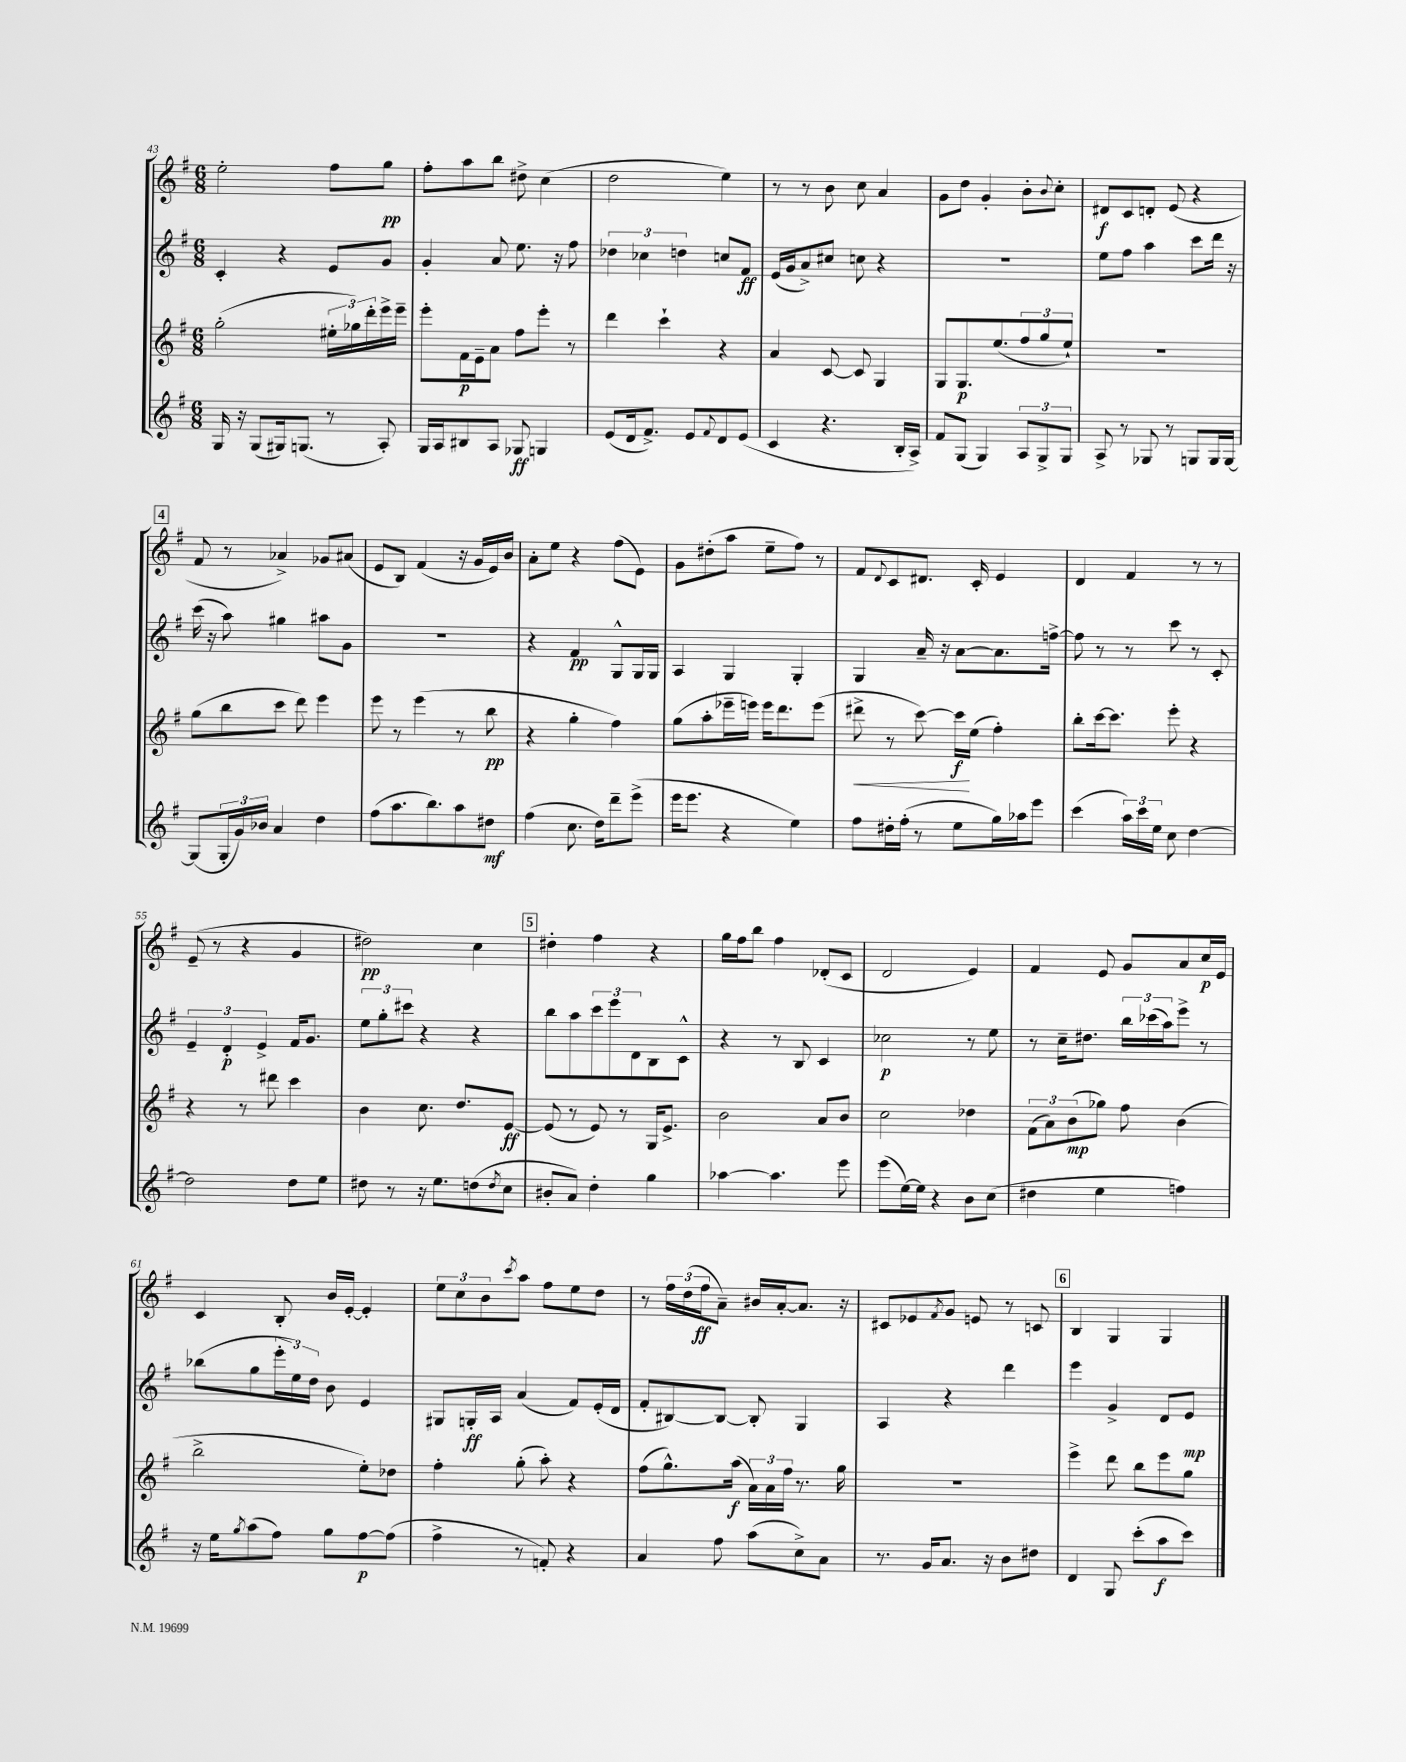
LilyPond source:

<<
\new StaffGroup <<
\new Staff = "s0" {
    \clef treble \key g \major \numericTimeSignature \time 6/8
    e''2-. fis''8 g''8\pp |
    fis''8-. a''8 b''8 dis''8-> c''4( |
    d''2 e''4) |
    r8 r8 b'8 c''8 a'4 |
    g'8 d''8 g'4-. b'8-. \appoggiatura { b'8 } c''8-. |
    dis'8\f c'8 d'8-. e'8( r4 |
    \mark \markup { \box "4" } fis'8 r8 aes'4->) ges'8 ais'8( |
    e'8 b8) fis'4( r16 g'16 e'16) b'16 |
    a'8-. e''8 r4 fis''8( e'8) |
    g'8 dis''8-.( a''8 e''8-- fis''8) r8 |
    fis'8 \appoggiatura { d'8 } c'8 dis'8. c'16-. e'4 |
    d'4 fis'4 r8 r8 |
    e'8--( r8 r4 g'4 |
    dis''2\pp) c''4 |
    \mark \markup { \box "5" } dis''4-. fis''4 r4 |
    g''16 fis''16 b''8 fis''4 des'8-.( c'8 |
    d'2 e'4) |
    fis'4 e'8 g'8 a'8 c''16\p e'16 |
    c'4 b8-. b'16 e'16~-. e'4-. |
    \tuplet 3/2 { e''8 c''8 b'8 } \acciaccatura { c'''8 } a''8 fis''8 e''8 d''8 |
    r8 \tuplet 3/2 { fis''16 d''16( fis''16\ff } a'8--) bis'16 a'16~-. a'8. r16 |
    cis'8 ees'8 \acciaccatura { fis'8 } g'8 e'8 r8 c'8 |
    \mark \markup { \box "6" } b4 g4 g4 \bar "|." |
}
\new Staff = "s1" {
    \clef treble \key g \major \numericTimeSignature \time 6/8
    c'4-. r4 e'8 g'8 |
    g'4-. a'8 e''8. r16 fis''8 |
    \tuplet 3/2 { des''4 ces''4 d''4 } c''8 fis'8\ff |
    e'16( g'16 a'8->) cis''8 c''8 r4 |
    R2. |
    e''8 fis''8 a''4 c'''8 d'''16 r16 |
    \mark \markup { \box "4" } c'''16( r16 a''8) gis''4 ais''8 g'8 |
    R2. |
    r4 fis'4\pp g8-^ g16 g16 |
    a4 g4 g4-. |
    g4 a'16-- r16 a'8~ a'8. f''16~-> |
    f''8 r8 r8 c'''8 r8 c'8-. |
    \tuplet 3/2 { e'4-- d'4-.\p e'4-> } fis'16 g'8. |
    \tuplet 3/2 { e''8 g''8-. cis'''8 } r4 r4 |
    \mark \markup { \box "5" } b''8 a''8 \tuplet 3/2 { c'''8 e'''8 d'8 } b8 c'8-^ |
    r4 r8 b8 c'4 |
    ces''2\p r8 e''8 |
    r8 c''16-- dis''8. \tuplet 3/2 { b''16 ces'''16( a''16) } e'''8-> r8 |
    bes''8( g''8 \tuplet 3/2 { e'''16-. e''16) d''16 } b'8 e'4 |
    gis8 g16-.\ff a16 a'4( fis'8) e'16-.( d'16 |
    fis'8-. bis8~) bis8~ bis8-. g4 |
    a4 r4 d'''4 |
    \mark \markup { \box "6" } e'''4 g'4-> d'8 e'8\mp \bar "|." |
}
\new Staff = "s2" {
    \clef treble \key g \major \numericTimeSignature \time 6/8
    g''2-.( \tuplet 3/2 { eis''16-. ges''16) d'''16-. } e'''16-> e'''16-- |
    e'''8-. fis'16\p e'16-- a'8 fis''8 e'''8-. r8 |
    d'''4 c'''4-! r4 |
    a'4 c'8~ c'8 g4 |
    g8 g8.\p e''8.( \tuplet 3/2 { fis''8 g''8 e''8-!) } |
    R2. |
    \mark \markup { \box "4" } g''8( b''8 c'''8 d'''8) e'''4 |
    e'''8 r8 e'''4( r8 b''8\pp |
    r4 g''4-. fis''4) |
    g''8( a''8-. ees'''16-- e'''16) e'''16 d'''8. e'''8( |
    dis'''8->\< r8 c'''8~) c'''16\f\! e''16( fis''4-.) |
    b''8-. c'''16~ c'''8. e'''8-. r4 |
    r4 r8 dis'''8 c'''4 |
    b'4 c''8. d''8. e'8~\ff |
    \mark \markup { \box "5" } e'8( r8 e'8) r8 g16 e'8.-> |
    b'2 a'8 b'8 |
    c''2 des''4 |
    \tuplet 3/2 { fis'8( a'8) b'8\mp( } ges''8) fis''8 b'4( |
    b''2-> e''8-.) des''8 |
    fis''4-. g''8-.( a''8-.) r4 |
    fis''8( g''8.-^) a''16\f( \tuplet 3/2 { a'16) a'16 fis''16 } r8. g''16 |
    R2. |
    \mark \markup { \box "6" } e'''4-> d'''8 b''8 e'''8 g''8 \bar "|." |
}
\new Staff = "s3" {
    \clef treble \key g \major \numericTimeSignature \time 6/8
    g16 r16 g8( gis16) g8.( r8 a8-.) |
    g16 a16 bis8 a8 ges8\ff g4 |
    e'8( d'16 fis'8.->) e'8 \appoggiatura { fis'8 } d'8 e'8( |
    c'4 r4. b16-. a16->) |
    fis'8 g8( g4) \tuplet 3/2 { a8 g8-> g8 } |
    a8-> r8 ges8 r8 g8 g16 g16~ |
    \mark \markup { \box "4" } g8( \tuplet 3/2 { g16-. g'16) bes'16 } a'4 d''4 |
    fis''8( a''8. b''8.) a''8 dis''8\mf |
    fis''4( c''8. d''16) d'''8-- e'''8->( |
    e'''16 e'''8. r4 e''4) |
    fis''8 dis''16-. fis''16-.( r8 e''8 g''16) aes''16 e'''8 |
    c'''4( \tuplet 3/2 { a''16) c'''16 e''16 } c''8 d''4~ |
    d''2 d''8 e''8 |
    dis''8 r8 r16 e''8. d''8( \acciaccatura { d''8 } c''8 |
    \mark \markup { \box "5" } bis'8-. a'8) d''4-. g''4 |
    aes''4~ aes''4. e'''8 |
    e'''8( e''16~) e''16 r4 b'8 c''8( |
    dis''4 e''4 f''4) |
    r16 e''16 \acciaccatura { g''8 } a''8( fis''8) g''8 fis''8~\p fis''8( |
    fis''4-> r8 f'8-.) r4 |
    a'4 fis''8 a''8( c''8->) a'8 |
    r8. g'16 a'8. r16 b'8 dis''8 |
    \mark \markup { \box "6" } d'4 g8 c'''8-.( a''8\f c'''8) \bar "|." |
}
>>
>>
\layout { \context { \Score currentBarNumber = #43 } }
